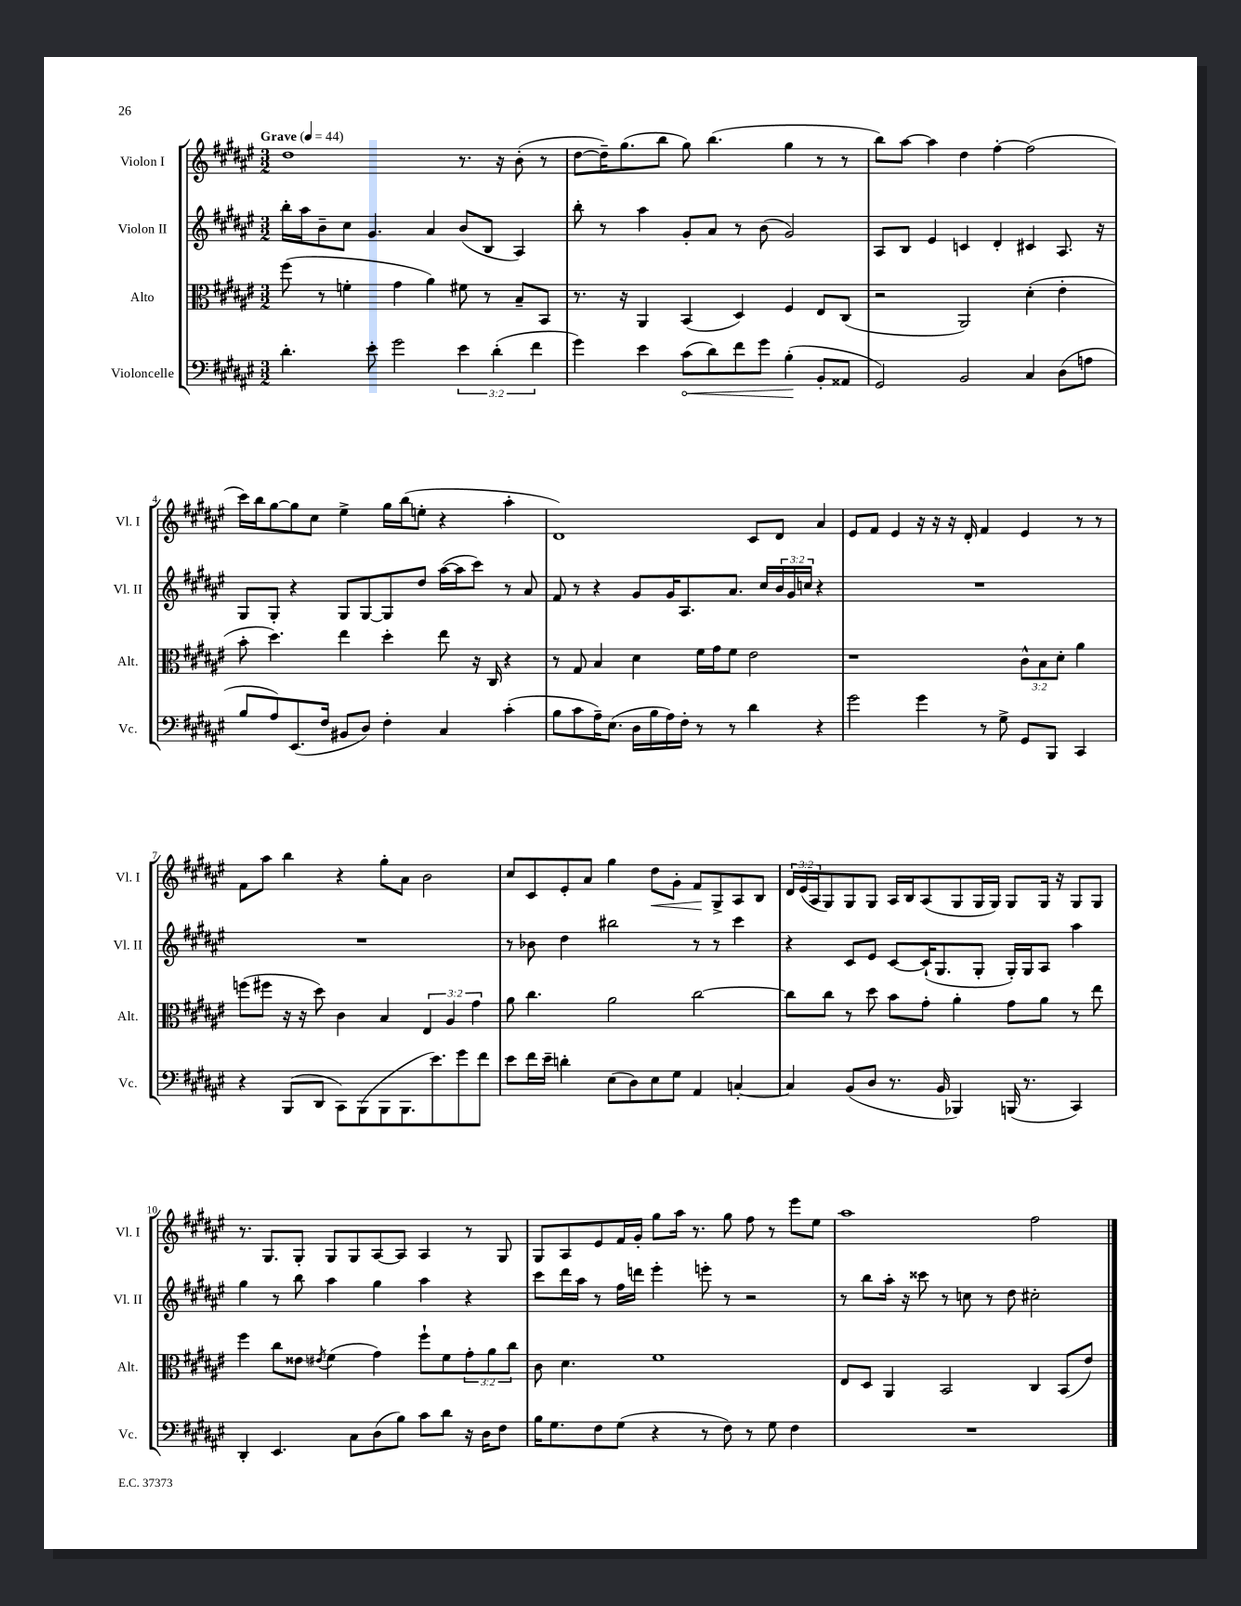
<<
\new StaffGroup <<
\new Staff = "s0" \with { instrumentName = "Violon I" shortInstrumentName = "Vl. I" } {
    \clef treble \key fis \major \numericTimeSignature \time 3/2 \override Staff.TupletNumber.text = #tuplet-number::calc-fraction-text \tempo "Grave" 4 = 44
    dis''1 r8. r16 b'8-.( r8 |
    dis''8~ dis''16--) gis''8.( b''8 gis''8) b''4.( gis''4 r8 r8 |
    b''8) ais''8~ ais''4 dis''4 fis''4~-. fis''2( |
    cis'''16) b''16 gis''8~ gis''8 cis''8 eis''4-> gis''16 b''16( e''8-. r4 ais''4-. |
    dis'1) cis'8 dis'8 ais'4 |
    eis'8 fis'8 eis'4 r16 r16 r16 dis'16-. fis'4 eis'4 r8 r8 |
    fis'8 ais''8 b''4 r4 gis''8-. ais'8 b'2 |
    cis''8 cis'8 eis'8-. ais'8 gis''4 dis''8\< gis'8-. fis'8\! gis8-> ais8 b8 |
    \tuplet 3/2 { dis'16 eis'16( ais16 } gis8) gis8 gis8 ais16 b16 ais8( gis8 gis16 gis16) gis8 gis16 r16 gis8 gis8 |
    r8. gis8. gis8-. gis8 gis8 ais8~ ais8 ais4 r8 gis8 |
    gis8 ais8 eis'8 fis'16 gis'16-. gis''8 ais''16 r8. gis''8 fis''8 r8 eis'''8 eis''8 |
    ais''1 fis''2 \bar "|." |
}
\new Staff = "s1" \with { instrumentName = "Violon II" shortInstrumentName = "Vl. II" } {
    \clef treble \key fis \major \numericTimeSignature \time 3/2 \override Staff.TupletNumber.text = #tuplet-number::calc-fraction-text
    b''16-. ais''16 b'8-- cis''8 gis'4. ais'4 b'8( b8 ais4) |
    b''8-. r8 ais''4 gis'8-. ais'8 r8 b'8( gis'2) |
    ais8 b8 eis'4 c'4 dis'4-. cis'4 ais8. r16 |
    gis8 gis8-. r4 gis8 gis8~ gis8 dis''8 ais''16~( ais''16 cis'''8) r8 ais'8 |
    fis'8 r8 r4 gis'8 gis'16 ais8. ais'8. cis''16 \tuplet 3/2 { b'16 gis'16 c''16 } r4 |
    R1. |
    R1. |
    r8 bes'8 dis''4 bis''2 r8 r8 cis'''4 |
    r4 cis'8 eis'8 cis'8~ cis'16-!( gis8. gis8-. gis16-.) gis16 ais8 ais''4 |
    gis''4 r8 b''8 ais''4 gis''4 ais''4 r4 |
    cis'''8 dis'''16 ais''16 r8 fis''16 d'''16 eis'''4-. e'''8-. r8 r2 |
    r8 b''8 ais''16-. r16 cisis'''8 r8 c''8 r8 dis''8 cis''2-. \bar "|." |
}
\new Staff = "s2" \with { instrumentName = "Alto" shortInstrumentName = "Alt." } {
    \clef alto \key fis \major \numericTimeSignature \time 3/2 \override Staff.TupletNumber.text = #tuplet-number::calc-fraction-text
    fis''8( r8 f'4-. gis'4 ais'4) fis'8 r8 b8-- b,8 |
    r8. r16 ais,4 b,4( dis4) fis4 eis8 cis8( |
    r2 ais,2) dis'4-.( eis'4-. |
    b'8-. dis''4.) eis''4 dis''4-. eis''8 r16 cis16 r4 |
    r8 gis8 b4 dis'4 fis'16 gis'16 fis'8 eis'2 |
    r1 \tuplet 3/2 { cis'8-^ b8 dis'8-. } ais'4 |
    f''8( fis''8 r16 r16 dis''8) cis'4 b4 \tuplet 3/2 { eis4 ais4 gis'4 } |
    ais'8 cis''4. ais'2 cis''2~ |
    cis''8 cis''8 r8 dis''8 b'8 gis'8-. ais'4-. gis'8 ais'8 r8 eis''8 |
    fis''4 cis''8 eisis'8 \acciaccatura { eis'8 } fis'4( gis'4) fis''8-! fis'8 \tuplet 3/2 { gis'8-. ais'8 cis''8 } |
    cis'8 dis'4. fis'1 |
    eis8 dis8 ais,4 b,2 cis4 b,8( eis'8) \bar "|." |
}
\new Staff = "s3" \with { instrumentName = "Violoncelle" shortInstrumentName = "Vc." } {
    \clef bass \key fis \major \numericTimeSignature \time 3/2 \override Staff.TupletNumber.text = #tuplet-number::calc-fraction-text
    dis'4.-. eis'8-. gis'2 \tuplet 3/2 { eis'4 dis'4-.( fis'4 } |
    gis'4) eis'4 \once \override Hairpin.circled-tip = ##t cis'8\<( dis'8) fis'8 gis'8 b4-.\!( b,8-. aisis,8 |
    gis,2) b,2 cis4 dis8( a8 |
    b8 ais8) eis,8.( fis16 bis,8 dis8) fis4-. cis4 cis'4-.( |
    b8 cis'8 ais16--) eis8.( dis16 b16 ais16) fis16-. r8 r8 dis'4 r4 |
    gis'2 gis'4 r8 gis8-> gis,8 b,,8 cis,4 |
    r4 b,,8( dis,8 cis,8) b,,8( b,,8 b,,8. eis'8.) gis'8 fis'8 |
    eis'8 fis'16 eis'16-- d'4-. eis8( dis8) eis8 gis8 ais,4 c4~-. |
    c4 b,8( dis8 r8. b,16 bes,,4) b,,16( r8. cis,4) |
    dis,4-. eis,4. cis8 dis8( b8) cis'8 dis'8 r16 dis16 fis8 |
    b16 gis8. fis8 gis8( r4 r8 fis8) r8 gis8 fis4 |
    R1. \bar "|." |
}
>>
>>
